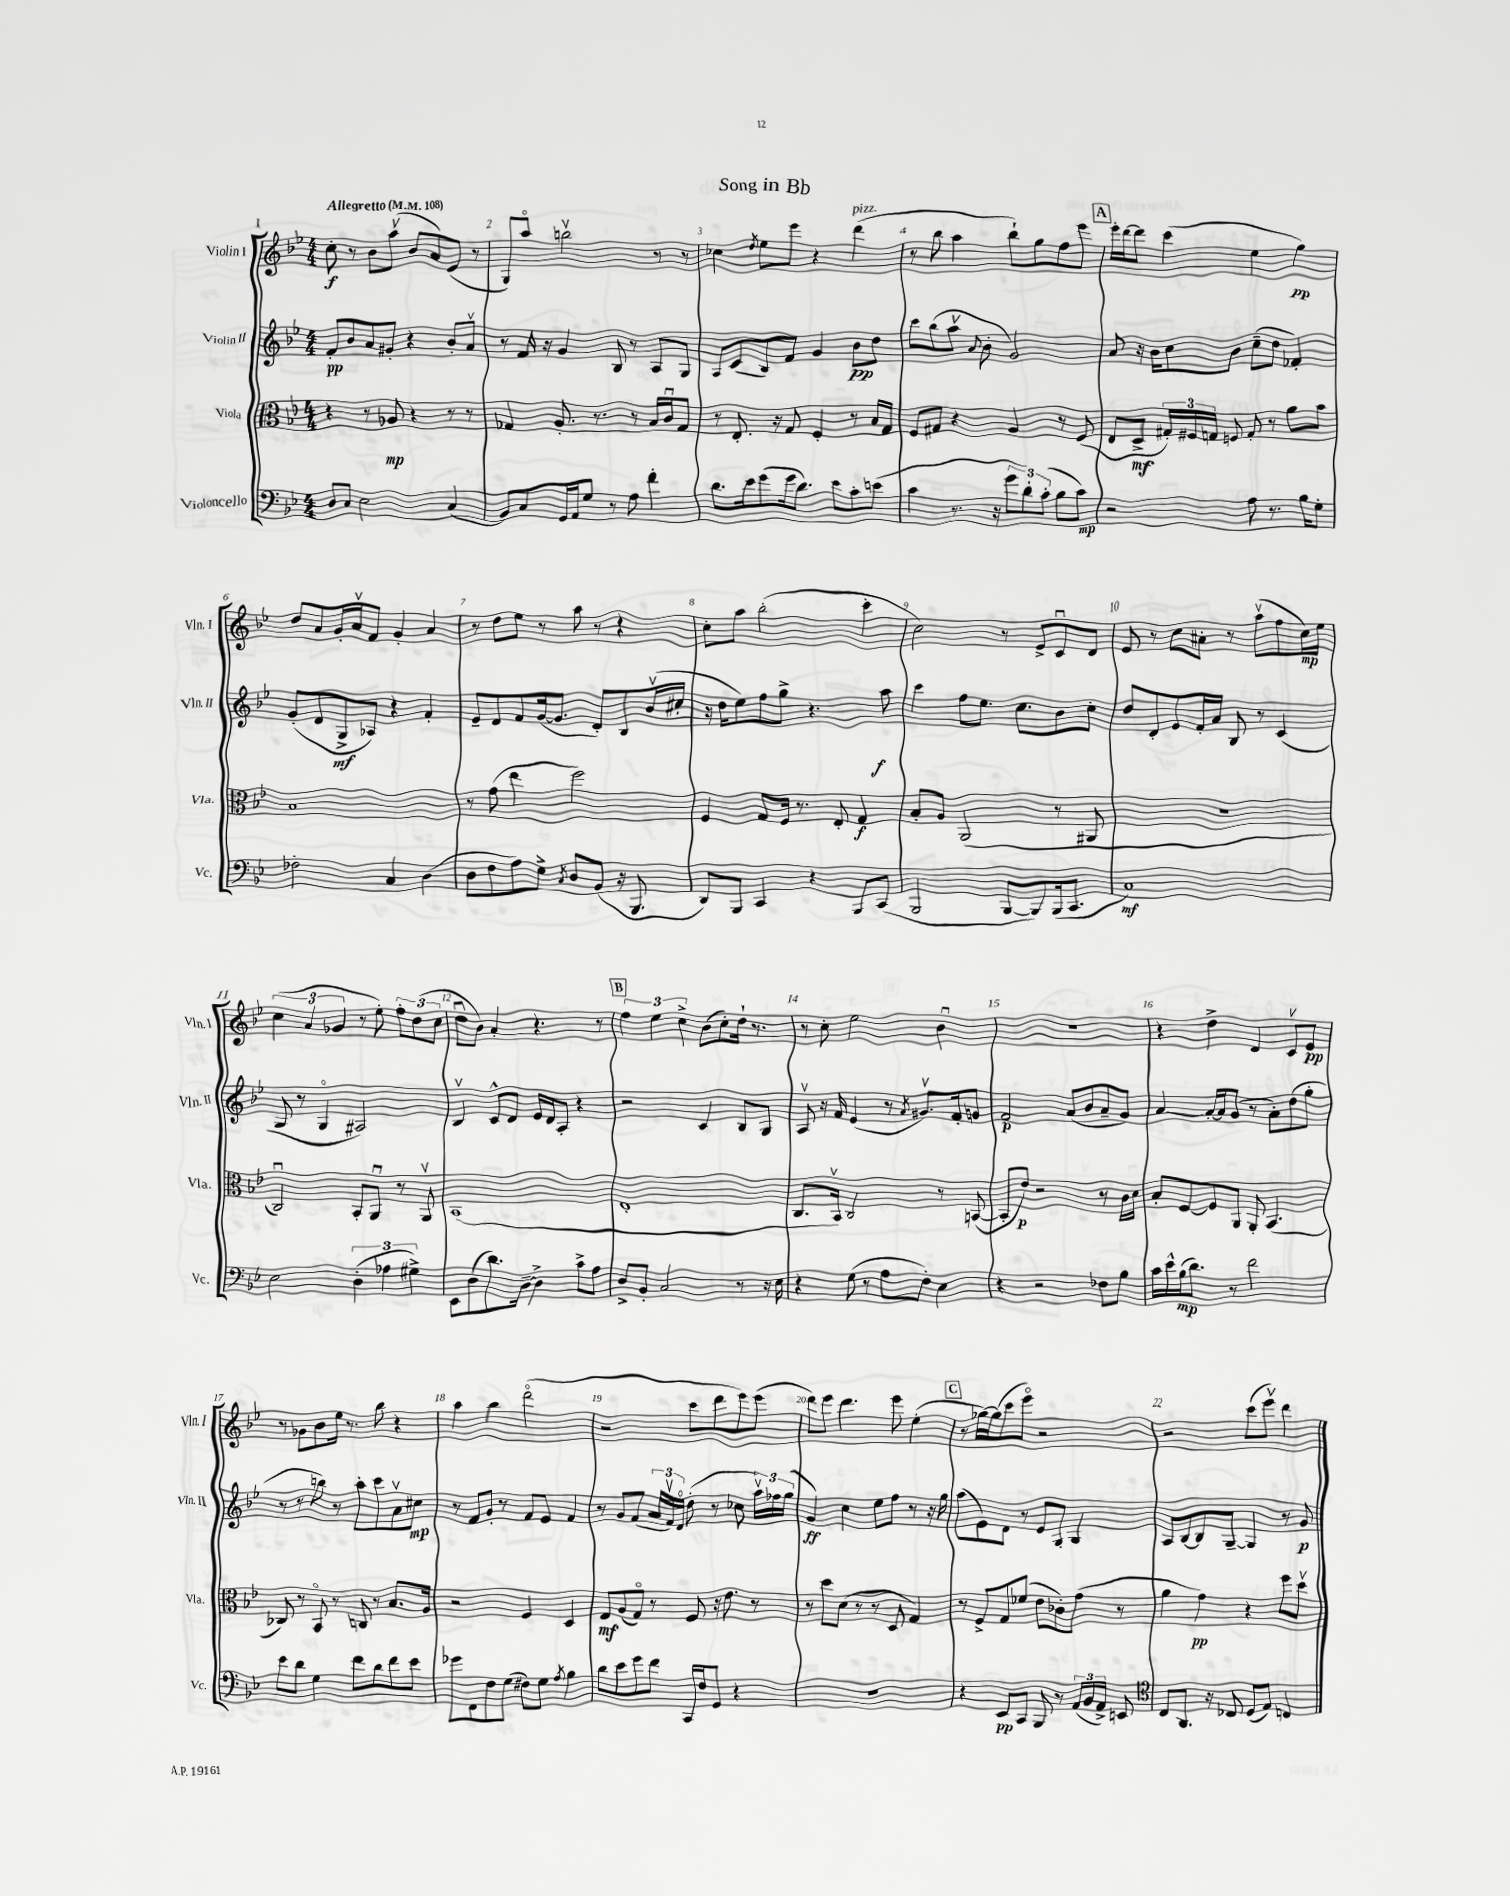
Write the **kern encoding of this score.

**kern	**dynam	**kern	**dynam	**kern	**dynam	**kern	**dynam
*part4	*part4	*part3	*part3	*part2	*part2	*part1	*part1
*staff4	*staff4	*staff3	*staff3	*staff2	*staff2	*staff1	*staff1
*I"Violoncello	*	*I"Viola	*	*I"Violin II	*	*I"Violin I	*
*I'Vc.	*	*I'Vla.	*	*I'Vln. II	*	*I'Vln. I	*
*clefF4	*	*clefC3	*	*clefG2	*	*clefG2	*
*k[b-e-]	*	*k[b-e-]	*	*k[b-e-]	*	*k[b-e-]	*
*M4/4	*	*M4/4	*	*M4/4	*	*M4/4	*
*MM108	*	*MM108	*	*MM108	*	*MM108	*
=1	=1	=1	=1	=1	=1	=1	=1
!	!	!	!	!	!	!LO:TX:a:B:t=Allegretto	!
8D/L	.	4r	.	8f'/L	pp	8cc'\	f
8C/J	.	.	.	8b-/	.	8r	.
2E-\	.	8r	.	8a/	.	8b-\L	.
.	.	8A-X/	mp	8g#X'/J	.	(8aav\J	.
.	.	4r	.	4r	.	8b-/L	.
.	.	.	.	.	.	8a/)	.
(4C/	.	8r	.	8b-'/L	.	(8e-/J	.
.	.	8r	.	8av/J	.	8r	.
=2	=2	=2	=2	=2	=2	=2	=2
8BB-/L)	.	4G-X/	.	8r	.	8G/L)	.
8C/	.	.	.	16f/	.	8aa/J	.
.	.	.	.	16r	.	.	.
16GG/L	.	8.A'/	.	4g/	.	2bbnv\	.
16AA/J	.	.	.	.	.	.	.
8G/J	.	.	.	.	.	.	.
.	.	8.r	.	.	.	.	.
8r	.	.	.	8B-/	.	.	.
8A\	.	8r	.	8r	.	.	.
4f'\	.	16B-/LL	.	8A/L	.	8r	.
.	.	16cu/J	.	.	.	.	.
.	.	8G-/J	.	8G/J	.	8r	.
=3	=3	=3	=3	=3	=3	=3	=3
8.d\L	.	8r	.	8A/L	.	4cc-X\	.
.	.	8.E-'/	.	(8c/	.	.	.
16e-\k	.	.	.	.	.	.	.
.	.	.	.	.	.	8qdd/	.
(8g\	.	.	.	8B-/)	.	8ee-\L	.
.	.	16r	.	.	.	.	.
16g\k	.	8G/	.	8f/J	.	8eee-\J	.
8.d\J)	.	.	.	.	.	.	.
.	.	4F'/	.	4g/	.	4r	.
8e-\L	.	.	.	.	.	.	.
!	!	!	!	!	!	!LO:TX:a:i:t=pizz.	!
8c'\	.	8r	.	8b-\L	pp	(4ddd\	.
(8en\J	.	16B-/LL	.	8dd\J	.	.	.
.	.	16G/JJ	.	.	.	.	.
=4	=4	=4	=4	=4	=4	=4	=4
4c\	.	8F/L	.	8ccc\L	.	8r	.
.	.	8G#X/J	.	(8bb-\	.	8bb-\	.
8.r	.	4r	.	8aav\J	.	4aa\	.
.	.	.	.	8qqa/	.	.	.
.	.	.	.	8b-'\	.	.	.
16r	.	.	.	.	.	.	.
12g\L	.	4A/	.	2g/)	.	8bb-`\L)	.
12d'\)	.	.	.	.	.	.	.
.	.	.	.	.	.	8gg\	.
(12c'\J	.	.	.	.	.	.	.
8B-\L	.	8r	.	.	.	8ff\	.
8c\J)	mp	(8F/	.	.	.	8eee-\J	.
!!LO:REH:place=s1:t=A
=5	=5	=5	=5	=5	=5	=5	=5
2r	.	8E-/L	.	8a/	.	16eee-'\LL	.
.	.	.	.	.	.	[16ddd\J	.
.	.	8D^/J	mf	16r	.	8ddd\J]	.
.	.	.	.	16b-\KL	.	.	.
.	.	24G#X'/LL)	.	8cc\	.	(4ccc\	.
.	.	24F#X/	.	.	.	.	.
.	.	24Gn/JJ	.	.	.	.	.
.	.	8Fn/	.	8b-\J	.	.	.
8A\	.	8G'/	.	(8cc~\L	.	4ee-\	.
8.r	.	8r	.	8dd\J	.	.	.
.	.	8a\L	.	4f-X'/)	.	4gg\)	pp
16B-\KL	.	.	.	.	.	.	.
8G'\J	.	8b-\J	.	.	.	.	.
!!LO:LB:g=z
=6	=6	=6	=6	=6	=6	=6	=6
2F-X'\	.	1B-	.	(8g'/L	.	8dd/L	.
.	.	.	.	8d/	.	8a/	.
.	.	.	.	8G^/	mf	16g'/L	.
.	.	.	.	.	.	16av/J	.
.	.	.	.	8A-X/J)	.	8f/J	.
4C/	.	.	.	4r	.	4g'/	.
(4D\	.	.	.	4f'/	.	4a/	.
=7	=7	=7	=7	=7	=7	=7	=7
8D\L	.	8r	.	8e-~/L	.	8r	.
8F\	.	(8g\	.	8d/	.	8dd\L	.
8A\)	.	4ee-\	.	8f/	.	8ee-\J	.
8G^\J	.	.	.	([16g/k	.	8r	.
.	.	.	.	8.g/J]	.	.	.
8qC/	.	.	.	.	.	.	.
8D/L	.	2ff\)	.	.	.	8aa\	.
(8BB-/J	.	.	.	8d'/L)	.	8r	.
16r	.	.	.	8B-/	.	4r	.
8.BBB-/	.	.	.	.	.	.	.
.	.	.	.	(16b-v/L	.	.	.
.	.	.	.	16cc#X'/JJ	.	.	.
=8	=8	=8	=8	=8	=8	=8	=8
8DD/L)	.	4F/	.	16r	.	8cc'\L	.
.	.	.	.	16dd\KL	.	.	.
8BBB-/J	.	.	.	8ee-\)	.	8aa\J	.
4CC/	.	8G/L	.	8ff\	.	(2bb-'\	.
.	.	16F/Jk	.	8gg^\J	.	.	.
.	.	8.r	.	.	.	.	.
4r	.	.	.	4.r	.	.	.
.	.	8E-'/	.	.	.	.	.
8BBB-/L	.	4G/	f	.	.	4ccc'\	.
(8CC/J	.	.	.	8aa\	f	.	.
=9	=9	=9	=9	=9	=9	=9	=9
2BBB-/	.	8B-'/L	.	4ccc\	.	2cc\)	.
.	.	8A/J	.	.	.	.	.
.	.	(2AA/	.	8ff\L	.	.	.
.	.	.	.	8.ee-\J	.	.	.
[8BBB-/L	.	.	.	.	.	8r	.
.	.	.	.	8.cc\L	.	.	.
8BBB-/])	.	.	.	.	.	8e-^/L	.
(16BBB-/k	.	8r	.	8b-\	.	8cu/	.
8.CC/J	.	.	.	.	.	.	.
.	.	8AA#X/	.	8cc'\J	.	8d/J	.
=10	=10	=10	=10	=10	=10	=10	=10
1C)	mf	1r	.	8dd/L	.	8e-/	.
.	.	.	.	8d'/	.	8r	.
.	.	.	.	8e-/	.	8cc\L	.
.	.	.	.	16f'/L	.	8a#X'\J	.
.	.	.	.	16a/JJ	.	.	.
.	.	.	.	8B-/	.	8r	.
.	.	.	.	8r	.	(8aav\L	.
.	.	.	.	(4c/	.	8ff\	.
.	.	.	.	.	.	16cc\L)	mp
.	.	.	.	.	.	16ee-\JJ	.
!!LO:LB:g=z
=11	=11	=11	=11	=11	=11	=11	=11
2E-\	.	2Cu/)	.	8G/	.	(6cc\	.
.	.	.	.	8r	.	.	.
.	.	.	.	.	.	6a/	.
.	.	.	.	4G/	.	.	.
.	.	.	.	.	.	6g-X/	.
(6D'\	.	8BB-'/L	.	2A#X/)	.	8r	.
.	.	8AAu/J	.	.	.	8ee-'\)	.
6A-X\	.	.	.	.	.	.	.
.	.	8r	.	.	.	12ff'\L	.
6G#X^\)	.	.	.	.	.	(12dd\	.
.	.	8AAv/	.	.	.	.	.
.	.	.	.	.	.	12cc\J	.
=12	=12	=12	=12	=12	=12	=12	=12
8EE-\L	.	(1BB-	.	4B-v/	.	8ddu\L	.
(8D\	.	.	.	.	.	8b-\J)	.
8.d\)	.	.	.	8c^^/L	.	4a'/	.
.	.	.	.	8d/J	.	.	.
[16D~\Jk	.	.	.	.	.	.	.
4D^\]	.	.	.	16e-/LL	.	4.r	.
.	.	.	.	16d/J	.	.	.
.	.	.	.	8A'/J	.	.	.
8c^\L	.	.	.	4r	.	.	.
8A\J	.	.	.	.	.	8r	.
!!LO:REH:place=s1:t=B
=13	=13	=13	=13	=13	=13	=13	=13
8D^/L	.	1E-'	.	2r	.	6ff\	.
8BB-'/J	.	.	.	.	.	.	.
.	.	.	.	.	.	6ee-\	.
2C/	.	.	.	.	.	.	.
.	.	.	.	.	.	6cc^\	.
.	.	.	.	4c/	.	(8b-\L	.
.	.	.	.	.	.	8cc'\)	.
8r	.	.	.	8B-/L	.	16dd`\Jk	.
.	.	.	.	.	.	8.r	.
16r	.	.	.	8G/J	.	.	.
16E-\	.	.	.	.	.	.	.
=14	=14	=14	=14	=14	=14	=14	=14
4r	.	8.C/L	.	8Av/	.	8r	.
.	.	.	.	16r	.	8cc'\	.
.	.	16BB-v/Jk)	.	16f/	.	.	.
(8G\	.	2C/	.	(4e-/	.	2ee-\	.
8r	.	.	.	.	.	.	.
8A\L	.	.	.	8r	.	.	.
.	.	.	.	8qa/	.	.	.
8F'\J)	.	.	.	8.g#Xv/L)	.	.	.
4E-\	.	8r	.	.	.	4b-u\	.
.	.	.	.	16f'/k	.	.	.
.	.	([8BBn/	.	8gn/J	.	.	.
=15	=15	=15	=15	=15	=15	=15	=15
4r	.	8BB'/L]	.	2f/	p	1r	.
.	.	8e-/J)	p	.	.	.	.
2r	.	2r	.	.	.	.	.
.	.	.	.	(8a/L	.	.	.
.	.	.	.	8b-/	.	.	.
8F-X\L	.	8r	.	8a~/	.	.	.
8B-\J	.	16c\LL	.	8g/J)	.	.	.
.	.	16d\JJ	.	.	.	.	.
=16	=16	=16	=16	=16	=16	=16	=16
16c\LL	.	8B-'/L	.	[4a/	.	4r	.
16e-^^\	.	.	.	.	.	.	.
(16B-\J	mp	[8F/	.	.	.	.	.
8.d\J)	.	.	.	.	.	.	.
.	.	8F/]	.	16a'/LL_	.	4dd^\	.
.	.	.	.	16a/J]	.	.	.
8r	.	8AA/J	.	(8g/J	.	.	.
2f\	.	8AA'/	.	8r	.	4d/	.
.	.	(4.BB-/	.	8a'\L)	.	.	.
.	.	.	.	(8dd\	.	8cv/L	.
.	.	.	.	8gg'\J	.	8e-/J	pp
!!LO:LB:g=z
=17	=17	=17	=17	=17	=17	=17	=17
8e-\L	.	8C-X/)	.	8r	.	8r	.
8d\J	.	8r	.	8r	.	8g-X\L	.
4G\	.	8BB-/	.	8bbn\)	.	8b-\	.
.	.	8r	.	8r	.	16ee-\Jk	.
.	.	.	.	.	.	8.r	.
8f\L	.	8Cn/	.	8aa'\L	.	.	.
8d\	.	8r	.	8ccc\	.	8bb-\	.
8f\	.	8.B-/L	.	8av\	.	4r	.
8e-\J	.	.	.	8cc#X\J	mp	.	.
.	.	16A/Jk	.	.	.	.	.
=18	=18	=18	=18	=18	=18	=18	=18
8g-X\L	.	2r	.	8r	.	4aa\	.
8FF\	.	.	.	8f/L	.	.	.
8F\	.	.	.	8g'/J	.	4bb-\	.
(8G\J	.	.	.	8r	.	.	.
8F#X\L)	.	4F/	.	8f/L	.	(2ddd\	.
8G\J	.	.	.	8e-/J	.	.	.
8qA/	.	.	.	.	.	.	.
4B-\	.	4D/	.	4f/	.	.	.
=19	=19	=19	=19	=19	=19	=19	=19
8d\L	.	8E-/L	mf	8r	.	2r	.
8e-\	.	(8A/	.	8g/L	.	.	.
8g\	.	8G/J)	.	(8f/J	.	.	.
8f\J	.	8r	.	24a/LL	.	.	.
.	.	.	.	24fv/)	.	.	.
.	.	.	.	24d/JJ	.	.	.
16CC/LL	.	8F/	.	(8dd'\	.	8ccc\L	.
16F/J	.	.	.	.	.	.	.
8GG/J	.	16r	.	8r	.	8ddd\	.
.	.	8.e-\	.	.	.	.	.
4r	.	.	.	8cc-X\	.	8eee-\)	.
.	.	8r	.	24aav\LL)	.	(8eee-\J	.
.	.	.	.	24ff-X\	.	.	.
.	.	.	.	(24gg\JJ	.	.	.
=20	=20	=20	=20	=20	=20	=20	=20
1r	.	8r	.	4g/)	ff	8ddd\L)	.
.	.	8dd\L	.	.	.	8eee-\J	.
.	.	(8d\J	.	4cc\	.	4.ddd\	.
.	.	8r	.	.	.	.	.
.	.	8r	.	8ee-\L	.	.	.
.	.	8D/	.	8ff\J	.	8eee-\	.
.	.	4G/)	.	8r	.	(4ee-'\	.
.	.	.	.	16r	.	.	.
.	.	.	.	16gg\	.	.	.
!!LO:REH:place=s1:t=C
=21	=21	=21	=21	=21	=21	=21	=21
4r	.	8r	.	(8aa\L	.	8r	.
.	.	8F^/L	.	8e-\)	.	[16gg-X\LL)	.
.	.	.	.	.	.	(16gg-\J]	.
8EE-/L	pp	8G/	.	8d\J	.	8ccc\	.
8CC/J	.	(8f-X/J	.	8r	.	8eee-\J)	.
8BBB-/	.	8e-\L	.	8e-/L	.	2r	.
8r	.	8c-X'\)	.	8G'/J	.	.	.
(24AA/LL	.	(8g\J	.	4G/	.	.	.
24BB-/	.	.	.	.	.	.	.
24AA^/JJ)	.	.	.	.	.	.	.
8EEn/	.	8r	.	.	.	.	.
=22	=22	=22	=22	=22	=22	=22	=22
*clefC4	*	*	*	*	*	*	*
8C/L	.	4a\	.	8A/L	.	2r	.
8.AA/J	.	.	.	[8B-/	.	.	.
.	.	4g\)	pp	8B-/]	.	.	.
16r	.	.	.	.	.	.	.
8C-X/	.	.	.	[8G~/J	.	.	.
(8D/L	.	4r	.	4G/]	.	(8ccc\L	.
8E-/J)	.	.	.	.	.	8eee-v\J)	.
4Cn/	.	8ff\L	.	8r	.	4ddd\	.
.	.	8ddv\J	.	8g/	p	.	.
==	==	==	==	==	==	==	==
*-	*-	*-	*-	*-	*-	*-	*-
